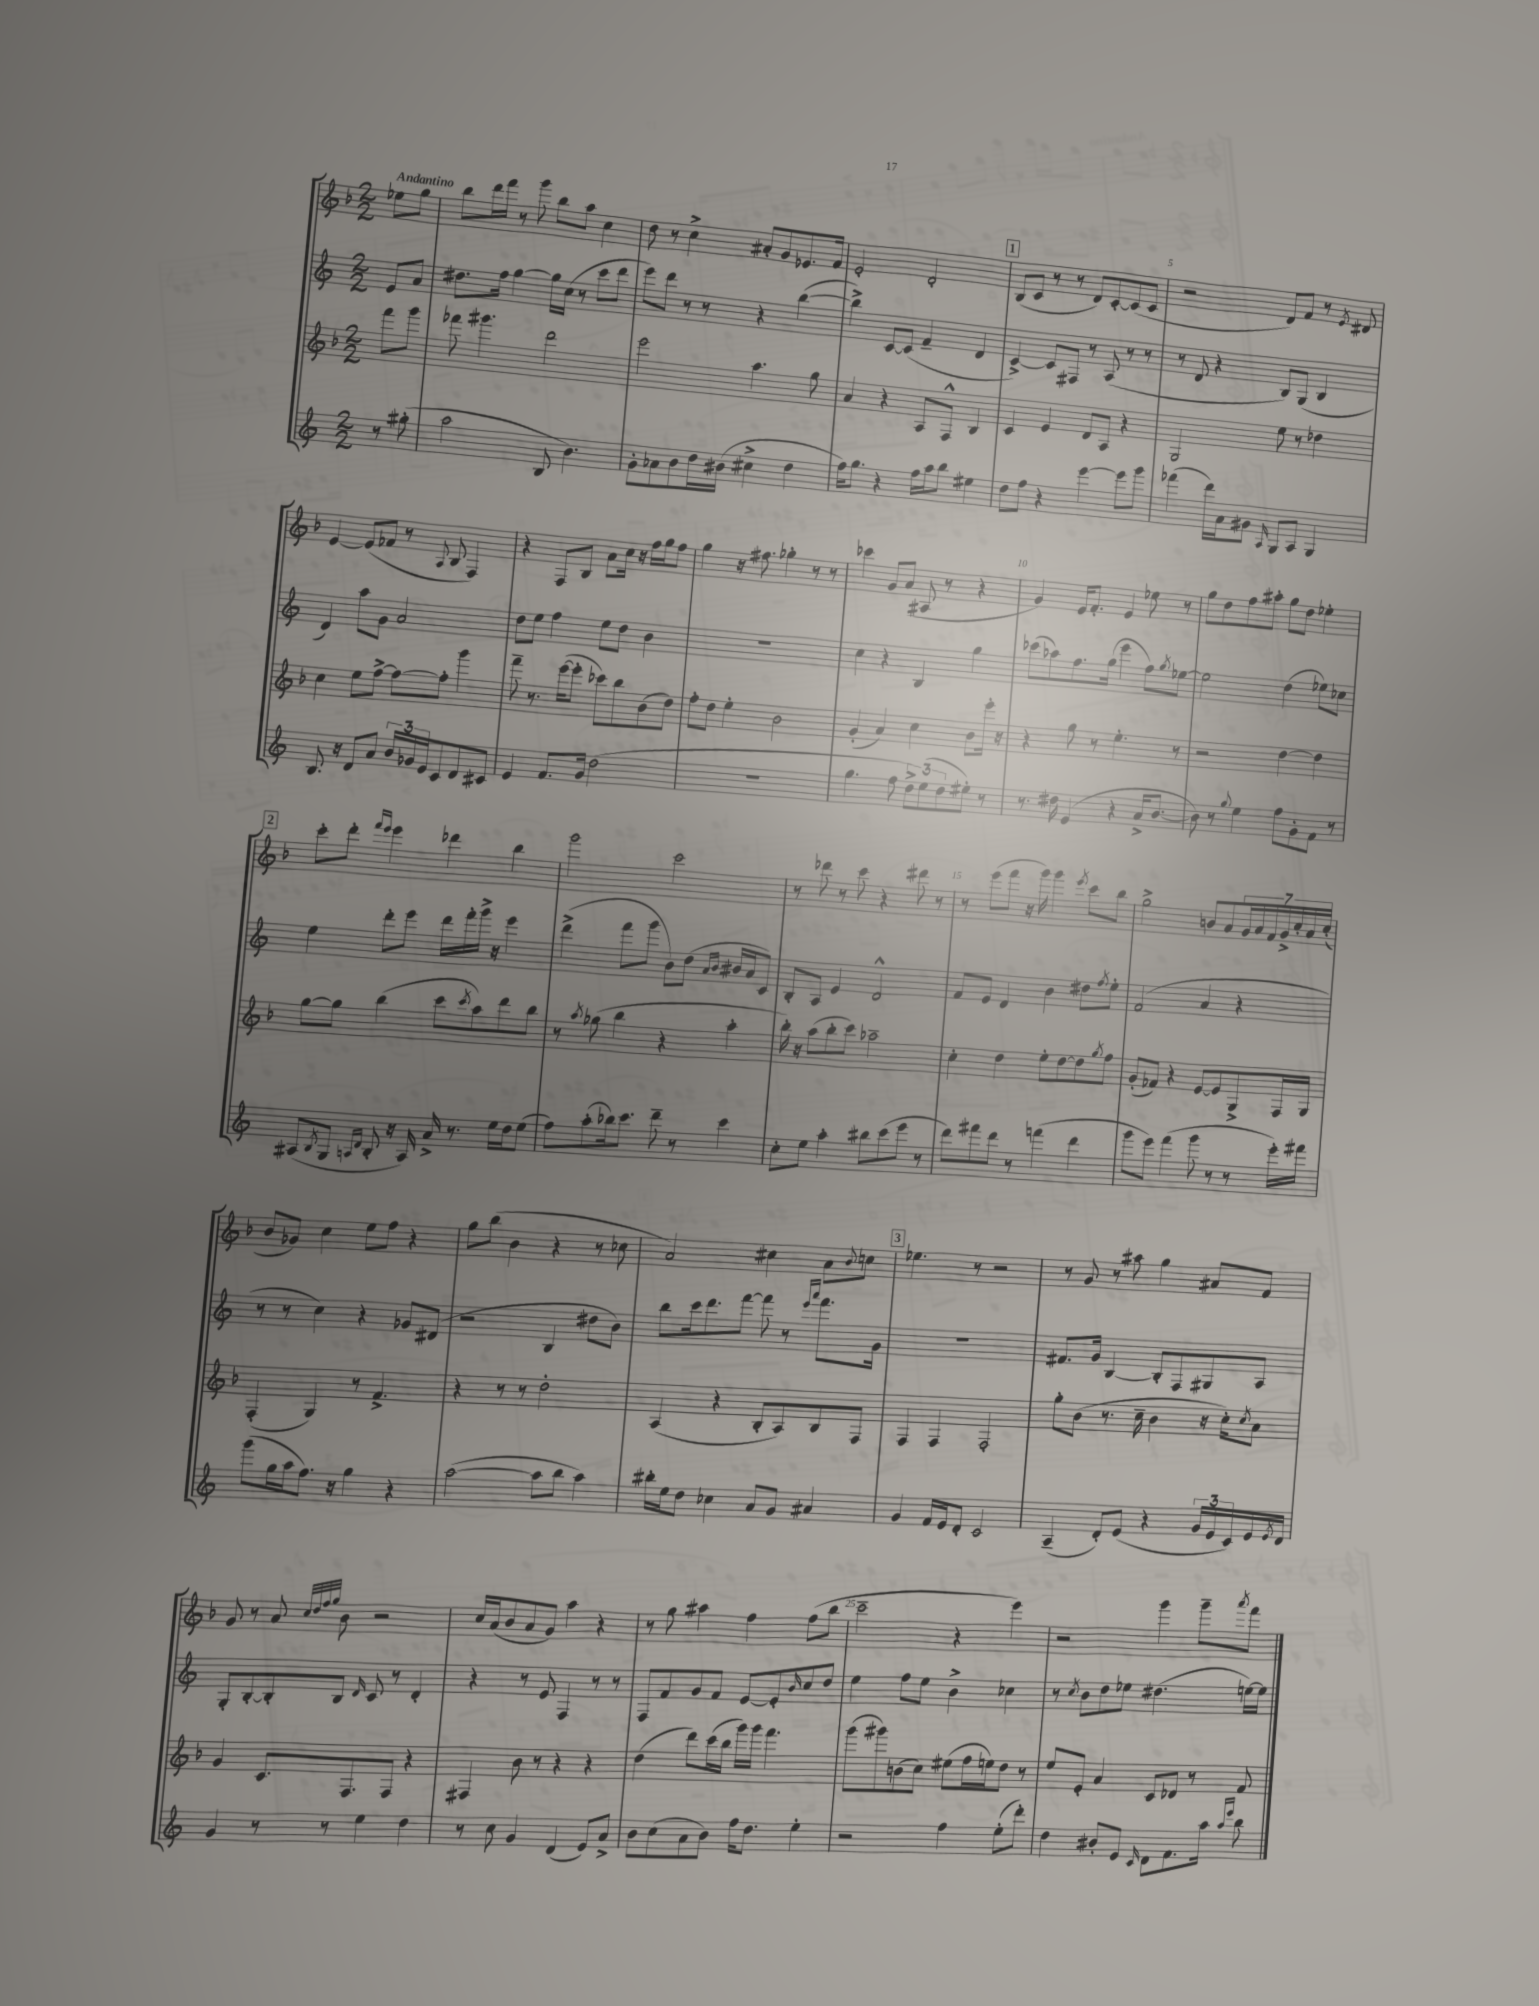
<<
\new StaffGroup <<
\new Staff = "s0" {
    \clef treble \key f \major \numericTimeSignature \time 2/2 \partial 4 \tempo "Andantino"
    ees''8 g''8 |
    bes''8 d'''16 f'''16 r8 g'''8 bes''8 a''8 c''4 |
    d''8 r8 c''4-> ais'8-. g'8 ees'8. f'16 |
    e'2-. d'2-. |
    \mark \markup { \box "1" } bes8( c'8 r8 r8 d'8) c'8~-. c'8( c'8 |
    r2 d'8) f'8 r8 \acciaccatura { e'8 } dis'8 |
    e'4~ e'8( fes'8 r8 \appoggiatura { a8 } bes8 f4) |
    r4 f8 bes8 a'8 c''16 r16 f''16 g''16 f''8 |
    g''4 r16 fis''8. ges''4-. r8 r8 |
    ces'''4 g'8 a'8( ais8 r8 r4 |
    g'4) e'16 f'8.-. e'4 ees''8 r8 |
    g''8 d''8 f''8 ais''8-. g''8 d''8 ees''4-. |
    \mark \markup { \box "2" } c'''8-. d'''8-. \grace { f'''16 e'''16 } e'''4 des'''4 bes''4 |
    g'''2 c'''2 |
    r8 des'''8 r8 c'''8 r4 dis'''8 r8 |
    r8 e'''8( f'''8 r16 g'''16) g'''4 \acciaccatura { e'''8 } c'''8 bes''8 |
    g''2-> b'8 a'8 \tuplet 7/4 { g'16 a'16 f'16 g'16-> c''16-. a'16 c''16-.( } |
    bes'8 ges'8) c''4 e''8 f''8 r4 |
    g''8 bes''8( bes'4 r4 r8 ces''8 |
    a'2) cis''4 a'8 \appoggiatura { bes'8 } c''8 |
    \mark \markup { \box "3" } ees''4. r8 r2 |
    r8 g'8 r8 ais''8 g''4 ais'8 f'8 |
    g'8 r8 a'8 \grace { c''32 d''32 f''32 g''32 } bes'8 r2 |
    c''16 a'16( bes'8 a'8 g'8) a''4 r4 |
    r8 g''8 ais''4 f''4 f''8( bes''8 |
    c'''2-- r4 e'''4) |
    r2 g'''4 g'''8-- \acciaccatura { a'''8 } f'''8 \bar "|." |
}
\new Staff = "s1" {
    \clef treble \key c \major \numericTimeSignature \time 2/2 \partial 4
    e'8 a'8 |
    dis''8. f''16 g''4~ g''16 c''16( r8 c'''8 d'''8 |
    e'''8) d'''8 r8 r8 r4 b''4~( |
    b''4->) c'8~ c'8( f'4-- d'4 |
    \mark \markup { \box "1" } c'4~->) c'8 fis8 r8 a8( r8 r8 |
    r8 d'8 r4 b8) g8( b4 |
    d'4) a''8 g'8 a'2 |
    d''8 e''8 f''4 e''8 d''8 b'4 |
    R1 |
    c''4 r4 b4 g''4 |
    ces'''8( aes''8) f''8. g''16( e'''4 f''8) \acciaccatura { g''8 } ees''8~ |
    ees''2 d''4( ees''8) ces''8 |
    \mark \markup { \box "2" } e''4 d'''8-. e'''8 d'''16 f'''16-. g'''16-> r16 e'''4 |
    d'''4->( f'''8 g'''8 b'8) d''8( \grace { a'16 b'16 } bis'16 a'16 c'8) |
    b8-. a8 e'4 d'2-^ |
    f'8 e'8 d'4 b'4 dis''8 \acciaccatura { f''8 } e''8-. |
    f'2( a'4 r4 |
    r8 r8 c''4) r4 ges'8 dis'8( |
    r2 b4 dis''8 b'8) |
    b''8 c'''16 d'''8. f'''8~ f'''8 r8 \grace { e'''16 a'''16 } f'''8. g'16 |
    \mark \markup { \box "3" } R1 |
    fis'8. g'16 b4~ b8-. f8 gis8 a8 |
    g8-. b8~-. b8-. b8 \grace { d'16 } c'8 r8 d'4-. |
    r4 r8 e'8 f4 r8 r8 |
    f8 f'8 g'8 f'8 e'8~ e'8-. \grace { b'16 } c''8 d''8 |
    e''4 f''8 e''8 b'4-> ces''4 |
    r8 \acciaccatura { c''8 } b'8 d''8 ees''8 dis''4.( e''16~) e''16 \bar "|." |
}
\new Staff = "s2" {
    \clef treble \key f \major \numericTimeSignature \time 2/2 \partial 4
    f'''8 g'''8 |
    fes'''8 gis'''4. d'''2 |
    e'''2 a''4. g''8 |
    a'4 r4 a8 f8-^ bes4 |
    \mark \markup { \box "1" } c'4 e'4 d'8 a8 r4 |
    g2 e''8 r8 des''4 |
    c''4 e''8 f''8~-> f''8~ f''8-. g'''4 |
    f'''8-- r8. e'''16~( e'''8-. ces'''8) bes''8 bes'8( d''8) |
    f''8-. d''8 e''4-. bes'2 |
    g'4-.( a'4) c''4 bes'8 e'''16-. r16 |
    r4 g''8 r8 e''4.-. r8 |
    r2 d''4~ d''4 |
    \mark \markup { \box "2" } g''8~ g''8 bes''4( c'''8 \acciaccatura { c'''8 } a''8) d'''8 bes''8 |
    r8 \acciaccatura { a''8 } ges''8( bes''4 r4 a''4-. |
    bes''16-.) r16 a''8( bes''8-. c'''8) aes''2-- |
    c''4-. d''4 e''8-. d''8~ d''8 \acciaccatura { g''8 } f''8 |
    g'8-.( fes'8) r4 e'8~ e'8 g8-> f16 g16 |
    f4-.( g4) r8 f'4.-> |
    r4 r8 r8 d''2-. |
    a4( r4 bes8-. a8) bes8 f8 |
    \mark \markup { \box "3" } f4 f4 f2-. |
    g''8-. bes'8( r8. c''16-- bes'4 r16 c''16-.) \acciaccatura { c''8 } a'8 |
    g'4 c'8. f8. f8 r4 |
    fis4 bes'8 r8 r4 r4 |
    d''4( d'''8) c'''16( bes''16 g'''16) g'''16 f'''4. |
    g'''8( gis'''8) b'8( c''8) eis''8( f''16 e''16) d''8 r8 |
    e''8 e'8-. a'4 c'8 des'8 r8 f'8 \bar "|." |
}
\new Staff = "s3" {
    \clef treble \key c \major \numericTimeSignature \time 2/2 \partial 4
    r8 gis''8-.( |
    a''2 b8 b'4.) |
    g'8-. aes'8 b'8 d''16 bis'16( cis''4-> d''4 |
    f''16) g''8. r4 f''16 a''16 b''8 eis''4 |
    \mark \markup { \box "1" } d''8 f''8 r4 e'''4~ e'''8 g'''8 |
    fes'''4( d'''16) a'16 gis'8 \grace { a16 } g8 a8 g4 |
    b8. r16 d'8 a'8 \tuplet 3/2 { b'16 ges'16 e'16 } c'8 d'8 cis'8 |
    e'4 f'8. g'16 d''2( |
    R1 |
    g''4. f''8 \tuplet 3/2 { d''8->) e''8( d''8 } eis''8-.) r8 |
    r8. dis''16 e'4( r4 a'16-> b'8.~ |
    b'8) r8 \appoggiatura { g''8 } e''4 f''8 g'8-. f'8 r8 |
    \mark \markup { \box "2" } ais8( \acciaccatura { b8 } g8 \grace { a16 d'16 } b8-. r16 a16) a'16-> r8. e''16 d''16 e''8( |
    f''8) a''8-.( bes''16) c'''8. d'''8-- r8 c'''4 |
    c''8-. e''8 a''4-. bis''8 c'''8( e'''8 r8 |
    d'''8) fis'''8 d'''8 r8 f'''4( d'''4 |
    g'''8 e'''8) f'''4( g'''8 r8 r8 e'''16-.) fis'''16 |
    g'''8( g''16 a''16 f''8.) r16 g''4 r4 |
    a''2~( a''8 b''8 a''4) |
    bis''16-. e''16 d''8 ces''4 a'8 g'8 ais'4 |
    \mark \markup { \box "3" } g'4 f'16 e'16 d'8-. c'2 |
    a4--( d'8-.) e'8( r4 \tuplet 3/2 { g'16 e'16 c'16) } e'16 \acciaccatura { e'8 } d'16 |
    g'4 r8 r8 e''4 d''4 |
    r8 c''8 g'4 d'4( e'8) a'8-> |
    b'8 c''8( a'8 b'8) f''16 d''8. e''4-. |
    r2 f''4 e''8-.( d'''8-.) |
    d''4 bis'8-. e'8 \grace { c'16 } d'8 f'8. a''16 \grace { a''16 e'''16 } b''8 \bar "|." |
}
>>
>>
\layout { \context { \Score \override BarNumber.break-visibility = ##(#f #t #t) barNumberVisibility = #(every-nth-bar-number-visible 5) } }
